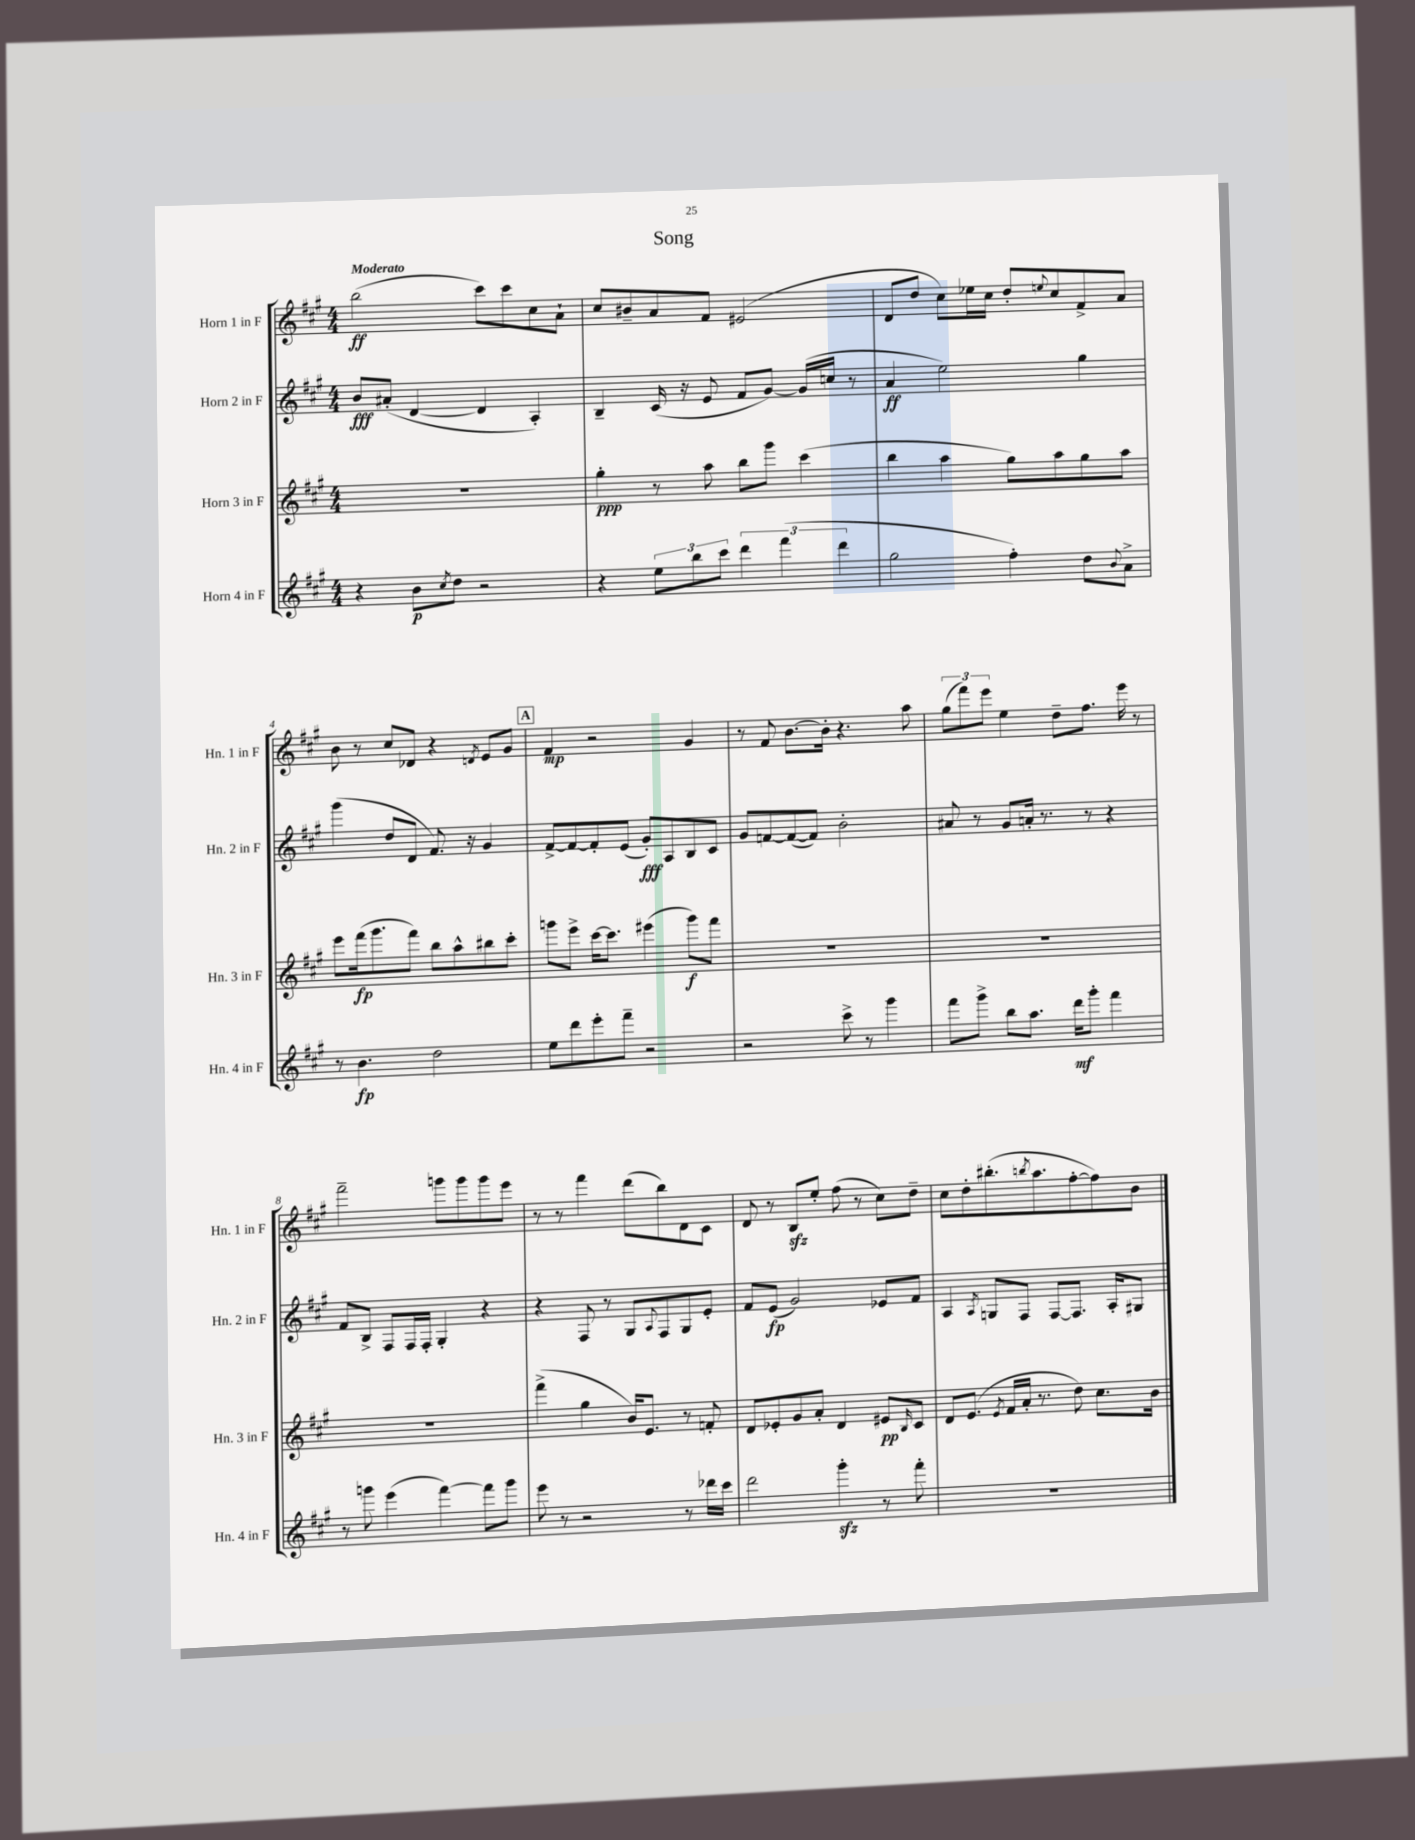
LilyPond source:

\header { title = "Song" }
<<
\new StaffGroup <<
\new Staff = "s0" \with { instrumentName = "Horn 1 in F" shortInstrumentName = "Hn. 1 in F" } {
    \clef treble \key a \major \numericTimeSignature \time 4/4 \tempo "Moderato"
    b''2\ff( cis'''8) cis'''8 cis''8 a'8-! |
    cis''8 bis'8-- a'8 fis'8 eis'2( |
    d'8 d''8 cis''8) ees''16 cis''16 d''8-. \appoggiatura { e''8 } cis''8 fis'8-> a'8 |
    b'8 r8 cis''8 des'8 r4 \acciaccatura { d'8 } e'8 gis'8 |
    \mark \markup { \box "A" } fis'4\mp r2 gis'4 |
    r8 fis'8 b'8.~ b'16-. r4. a''8 |
    \tuplet 3/2 { gis''8( fis'''8) e'''8 } e''4 d''8-- fis''8. e'''16 r8 |
    fis'''2-- g'''8 g'''8 g'''8 e'''8 |
    r8 r8 fis'''4 d'''8( b''8) d'8 cis'8 |
    d'8 r8 b8\sfz e''8-. fis''8( r8 cis''8) d''8-- |
    cis''8 d''8-. bis''8.-.( \acciaccatura { b''8 } a''8. fis''8~-. fis''8) b'8 \bar "|." |
}
\new Staff = "s1" \with { instrumentName = "Horn 2 in F" shortInstrumentName = "Hn. 2 in F" } {
    \clef treble \key a \major \numericTimeSignature \time 4/4
    b'8\fff ais'8-.( d'4~ d'4 a4-.) |
    b4-- cis'16( r16 e'8 fis'8 gis'8~) gis'16( c''16 r8 |
    a'4\ff e''2) gis''4 |
    gis'''4( d''8 d'8 fis'8.) r16 gis'4 |
    \mark \markup { \box "A" } fis'8~-> fis'8~ fis'8-. e'8( gis'8-.\fff) a8 b8 cis'8 |
    gis'8 f'8~ f'8~( f'8) b'2-. |
    ais'8 r8 gis'8 a'16-. r8. r8 r4 |
    fis'8 b8-> fis8 fis16 fis16-. gis4-. r4 |
    r4 fis8 r8 gis8 \appoggiatura { a8 } fis8 gis8 e'8-. |
    fis'8 e'8\fp( gis'2) ees'8 fis'8 |
    a4 \acciaccatura { a8 } g8 fis8 fis8~ fis8. a16-. gis8 \bar "|." |
}
\new Staff = "s2" \with { instrumentName = "Horn 3 in F" shortInstrumentName = "Hn. 3 in F" } {
    \clef treble \key a \major \numericTimeSignature \time 4/4
    R1 |
    gis''4-.\ppp r8 a''8 b''8 gis'''8 cis'''4( |
    b''4 a''4 gis''8) a''8 gis''8 a''8 |
    e'''8 fis'''16\fp( gis'''8. fis'''8) b''8 a''8-^ bis''8 cis'''8-. |
    \mark \markup { \box "A" } g'''8 e'''8-> cis'''16~ cis'''8. eis'''4( g'''8\f) fis'''8 |
    R1 |
    R1 |
    R1 |
    fis'''4->( gis''4 b'16) e'8. r8 f'8-. |
    d'8 ees'8-. gis'8 a'8-. d'4 eis'8\pp \grace { b16 } cis'8 |
    d'8 e'8.( \acciaccatura { e'8 } fis'16 a'16-. r8. d''8) cis''8. b'16 \bar "|." |
}
\new Staff = "s3" \with { instrumentName = "Horn 4 in F" shortInstrumentName = "Hn. 4 in F" } {
    \clef treble \key a \major \numericTimeSignature \time 4/4
    r4 b'8\p \acciaccatura { cis''8 } d''8 r2 |
    r4 \tuplet 3/2 { e''8 b''8 cis'''8 } \tuplet 3/2 { d'''4 fis'''4( d'''4 } |
    gis''2 fis''4-.) d''8 \appoggiatura { b'8 } a'8-> |
    r8 b'4.\fp d''2 |
    \mark \markup { \box "A" } e''8 d'''8 e'''8-. fis'''8-- r2 |
    r2 cis'''8-> r8 gis'''4 |
    fis'''8 gis'''8-> b''8 a''8. d'''16\mf gis'''8-. fis'''4 |
    r8 g'''8 e'''4( fis'''4~) fis'''8 g'''8 |
    e'''8 r8 r2 r8 des'''16 cis'''16 |
    d'''2 gis'''4-.\sfz r8 fis'''8-. |
    R1 \bar "|." |
}
>>
>>
